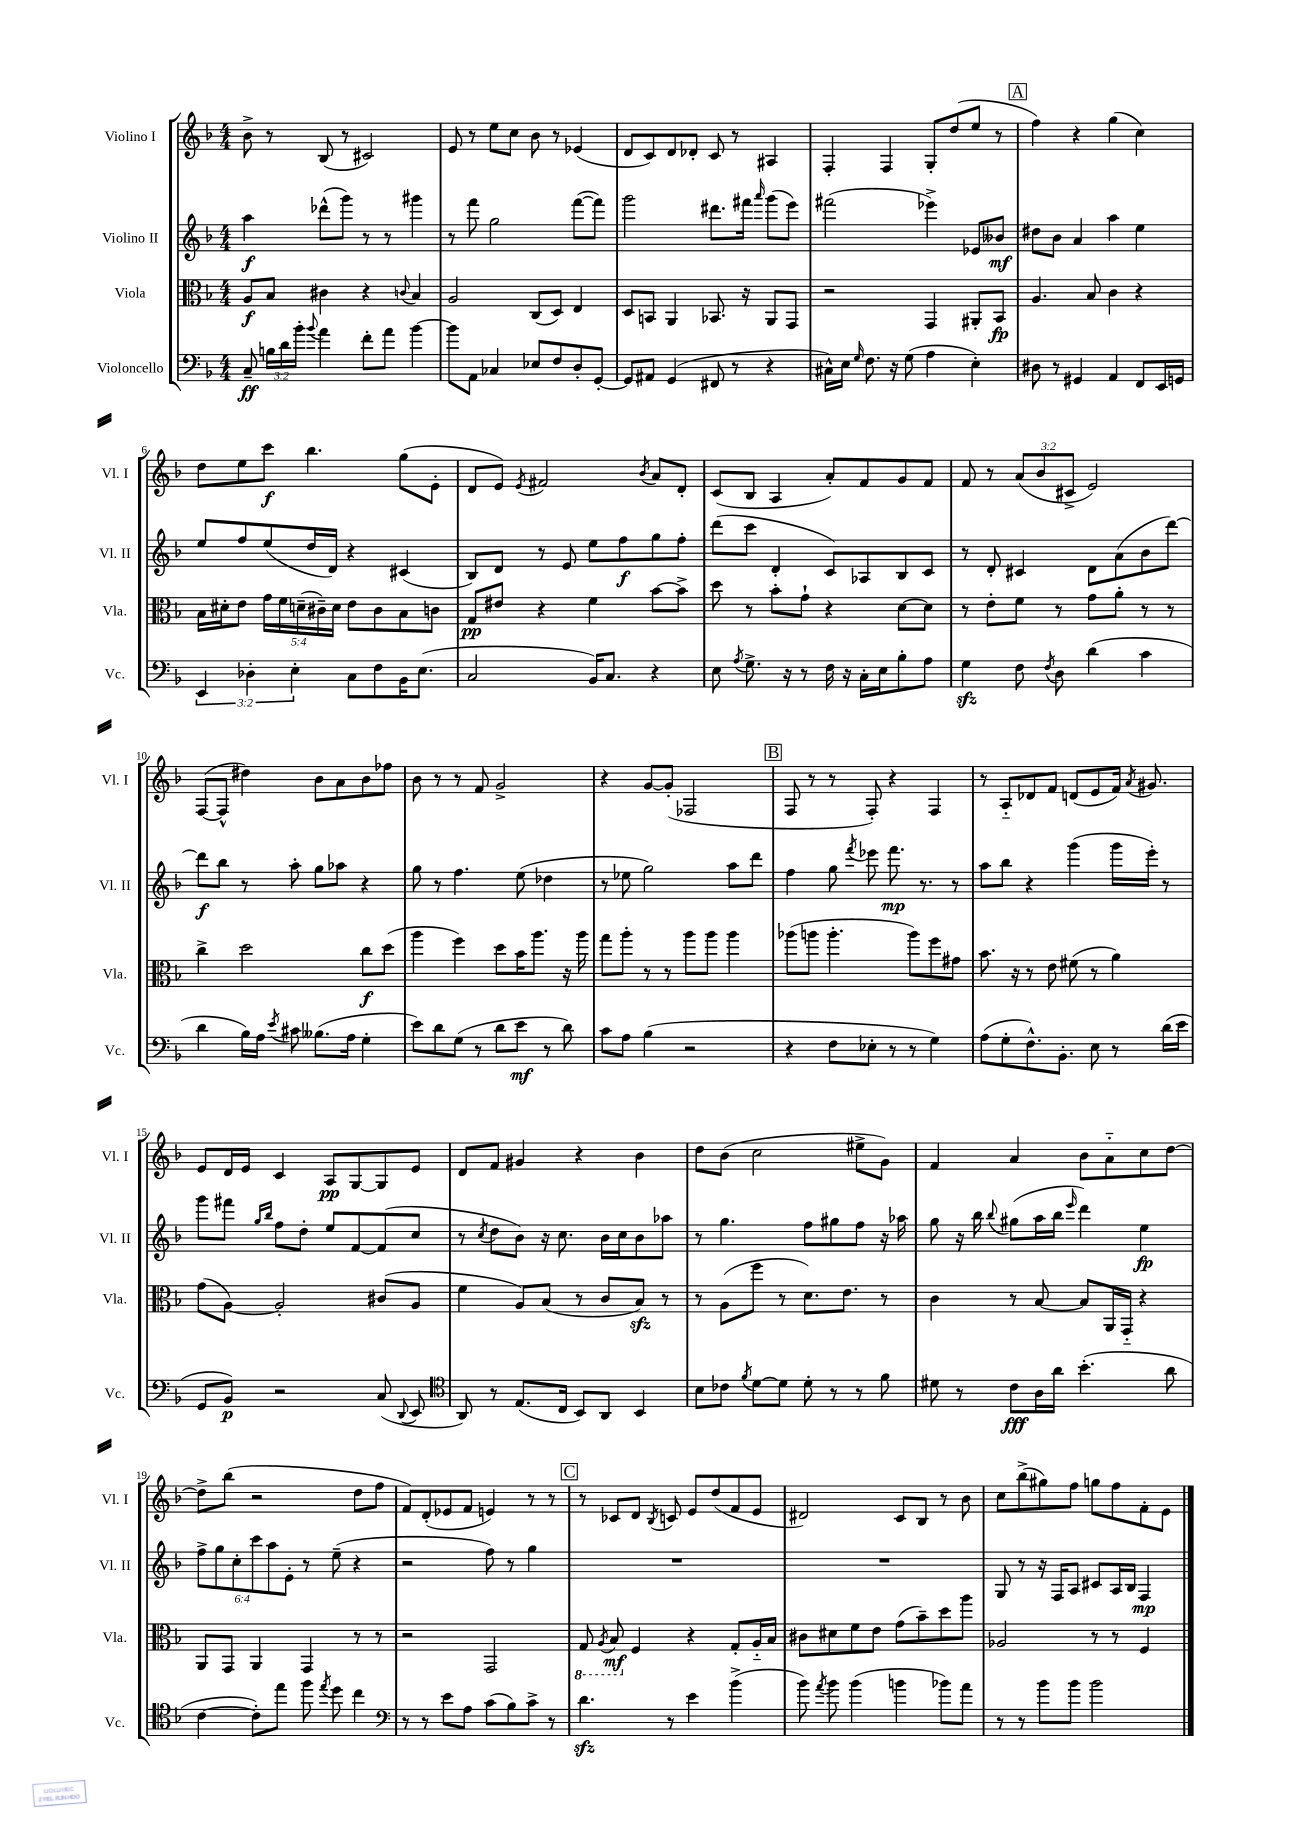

**kern	**kern	**kern	**kern
*staff4	*staff3	*staff2	*staff1
*clefF4	*clefC3	*clefG2	*clefG2
*k[b-]	*k[b-]	*k[b-]	*k[b-]
*M4/4	*M4/4	*M4/4	*M4/4
8C~	8A	4aa	8b-^
24B	8B-	.	8r
24d	.	.	.
24b-'	.	.	.
8qqb-	.	.	.
4a	4c#	(8ddd-^^	(8B-
.	.	8ggg)	8r
8f'	4r	8r	2c#)
8a	.	8r	.
.	8qqc	.	.
[4b-	4B-	4ggg#	.
=	=	=	=
8b-]	2A	8r	8e
8AA	.	8fff	8r
4C-	.	2gg	8ee
.	.	.	8cc
8E-	(8C	.	8b-
8F	8D)	.	8r
8D'	4E	([8fff	(4e-
[8GG'	.	8fff])	.
=	=	=	=
8GG]	8D	2ggg	8d
8AA#	8BB	.	8c)
(4GG	4AA	.	8d
.	.	.	8d-'
8FF#	8.BB-	8.ddd#	8c
8r	.	.	8r
.	16r	16fff#	.
.	.	16qqaaa	.
4r	8AA	(8ggg	4A#
.	8GG	8eee)	.
=	=	=	=
16C#^^)	2r	(2fff#	4F'
16E	.	.	.
16qqG	.	.	.
8.F	.	.	.
.	.	.	4F
16r	.	.	.
(8G	.	.	.
4A	4GG	4eee-^)	8G'
.	.	.	(8dd
4E')	8AA#'	8e-	8ee
.	8BB-	8b--	8r
=	=	=	=
8D#	4.A	8dd#	4ff)
8r	.	8b-	.
4GG#	.	4a	4r
.	8B-	.	.
4AA	4c	4aa	(4gg
8FF	4r	4ee	4cc)
16EE	.	.	.
16GG	.	.	.
=	=	=	=
6EE	16B-	8ee	8dd
.	16d#'	.	.
.	8e	8ff	8ee
6D-'	.	.	.
.	20g	(8ee	8ccc
.	20f	.	.
6E'	.	.	.
.	(20d~	.	.
.	.	16dd	4.bb-
.	20c#~)	.	.
.	.	16d)	.
.	20d	.	.
8C	8e	4r	.
8F	8c#	.	.
16BB-	8B-	(4c#	(8gg
(8.E	.	.	.
.	8c	.	8e'
=	=	=	=
2C	8G	8B-)	8d
.	8e#	8d	8e)
.	.	.	8qe
.	4r	8r	2f#
.	.	8e	.
16BB-)	4f	8ee	.
8.C	.	.	.
.	.	8ff	.
.	.	.	8qb-
4r	[8b-	8gg	8a
.	8b-^]	8ff'	8d'
=	=	=	=
8E	8dd	(8ddd	(8c
8qA	.	.	.
8.G^	8r	8ccc	8B-
.	8b-'	4d'	4A
16r	.	.	.
8r	8g`	.	.
16F	4r	8c)	8a')
16r	.	.	.
16C'	.	8A-	8f
16E	.	.	.
8B-'	[8d	8B-	8g
8A	8d]	8c	8f
=	=	=	=
4G	8r	8r	8f
.	8e'	8d'	8r
8F	8f	4c#	(12a
.	.	.	12b-
8qF	.	.	.
8D	8r	.	.
.	.	.	12c#^
(4d	8g	8d	2e)
.	8a'	(8a	.
4c	8r	8b-	.
.	8r	[8ddd)	.
=	=	=	=
4d	4cc^	8ddd]	([8F
.	.	8bb-	8F^^]
16B-)	2dd	8r	4dd#)
16A	.	.	.
8qe	.	.	.
8c#	.	8aa'	.
(8.B--	.	8gg	8b-
.	.	8aa-	8a
16A	.	.	.
4G'	8cc	4r	8b-
.	(8dd	.	8ff-
=	=	=	=
8e)	4aa	8gg	8b-
8d	.	8r	8r
(8G	4ff)	4.ff	8r
8r	.	.	8f
8d	8dd	.	2g^
8e	16b-	(8ee	.
.	8.aa	.	.
8r	.	4dd-	.
8d)	16r	.	.
.	16aa	.	.
=	=	=	=
8c	8gg	8r	4r
8A	8aa'	8ee-	.
(4B-	8r	2gg)	[8g
.	8r	.	(8g']
2r	8aa	.	2F-
.	8aa	.	.
.	4aa	8aa	.
.	.	8ddd	.
=	=	=	=
4r	(8aa-	4ff	8F
.	8aa	.	8r
8F	4.aa'	8gg	8r
.	.	8qfff	.
8E-'	.	8eee-	8F')
8r	.	8.fff	4r
8r	8aa)	.	.
.	.	8.r	.
4G)	8ff	.	4F
.	8g#	8r	.
=	=	=	=
(8A	8.b-	8aa	8r
8G'	.	8bb-	8A'~
.	16r	.	.
8.F^^)	8r	4r	8d-
.	8e	.	8f
8.BB-'	.	.	.
.	(8f#	(4ggg	(8d
8E	8r	.	8e
8r	4a)	16ggg	16f)
.	.	.	8qa
.	.	16eee')	8.g#
(16d	.	8r	.
16e	.	.	.
=	=	=	=
8GG	(8g	8ggg	8e
8BB-)	[8A)	8fff#	16d
.	.	.	16e
.	.	16qqgg	.
.	.	16qqbb-	.
2r	2A']	8ff	4c
.	.	8dd'	.
.	.	8ee	8A
.	.	[8f	[8G
(8C	(8c#	(8f]	8G]
8qqDD	.	.	.
8EE	8A	8cc	8e
=	=	=	=
*clefC4	*	*	*
8AA)	4f	8r	8d
.	.	8qcc	.
8r	.	8dd	8f
(8.E	8A)	8b-)	4g#
.	(8B-	16r	.
16C	.	8.cc	.
8BB-)	8r	.	4r
8AA	8c	16b-	.
.	.	16cc	.
4BB-	8B-)	8b-	4b-
.	8r	8aa-	.
=	=	=	=
8B-	8r	8r	8dd
8c-	(8A	4.gg	(8b-
8qf	.	.	.
[8d	8ff	.	2cc
8d]	8r	.	.
8d'	8.d)	8ff	.
8r	.	8gg#	.
.	8.e	.	.
8r	.	8ff	8ee#^
8f	8r	16r	8g)
.	.	16aa-	.
=	=	=	=
8d#	4c	8gg	4f
8r	.	16r	.
.	.	16bb-	.
.	.	8qqbb-	.
8c	8r	(8gg#	4a
16A	[8B-	16aa	.
16a	.	16bb-	.
.	.	16qqeee	.
(4.b-'	8B-]	4ddd)	8b-
.	16AA	.	8a'~
.	16GG'~	.	.
.	4r	4ee	8cc
8a	.	.	[8dd
=	=	=	=
[4c	8AA	12ff^	8dd^]
.	.	12gg	.
.	8GG	.	(8bb-
.	.	12cc'	.
8c'])	4AA	12ccc	2r
.	.	12aa	.
8ee	.	.	.
.	.	12e'	.
8ff	4GG	8r	.
8qee	.	.	.
8dd	.	(8ee~	.
4cc	8r	4r	8dd
.	8r	.	8ff
=	=	=	=
*clefF4	*	*	*
8r	2r	2r	8f)
8r	.	.	(8d'
8e	.	.	8e-
8A	.	.	8f
(8c	2GG	8ff)	4e)
8B-)	.	8r	.
8c^	.	4gg	8r
8r	.	.	8r
=	=	=	=
4.d	8GG	1r	8r
.	8qAA	.	.
.	8BB-	.	8c-
.	4F	.	8d
.	.	.	8qB-
8r	.	.	8c
4e	4r	.	8e
.	.	.	(8dd
(4b-^	8G'	.	8f
.	16A'~	.	8e
.	16B-	.	.
=	=	=	=
8b-)	8c#	1r	2d#)
8qa	.	.	.
8b-	8d#	.	.
(4b-	8f	.	.
.	8e	.	.
4b	(8g	.	8c
.	8b-~)	.	8B-
8b-)	8dd	.	8r
8a	8aa	.	8b-
=	=	=	=
8r	2A-	8G	8cc
8r	.	8r	(8bb-^
8b-	.	16r	8gg#)
.	.	16F	.
8b-	.	8A	8ff
2b-	8r	8c#	8gg
.	8r	16A	8ff
.	.	16B-	.
.	4F	4F	8f'
.	.	.	8e
==	==	==	==
*-	*-	*-	*-
